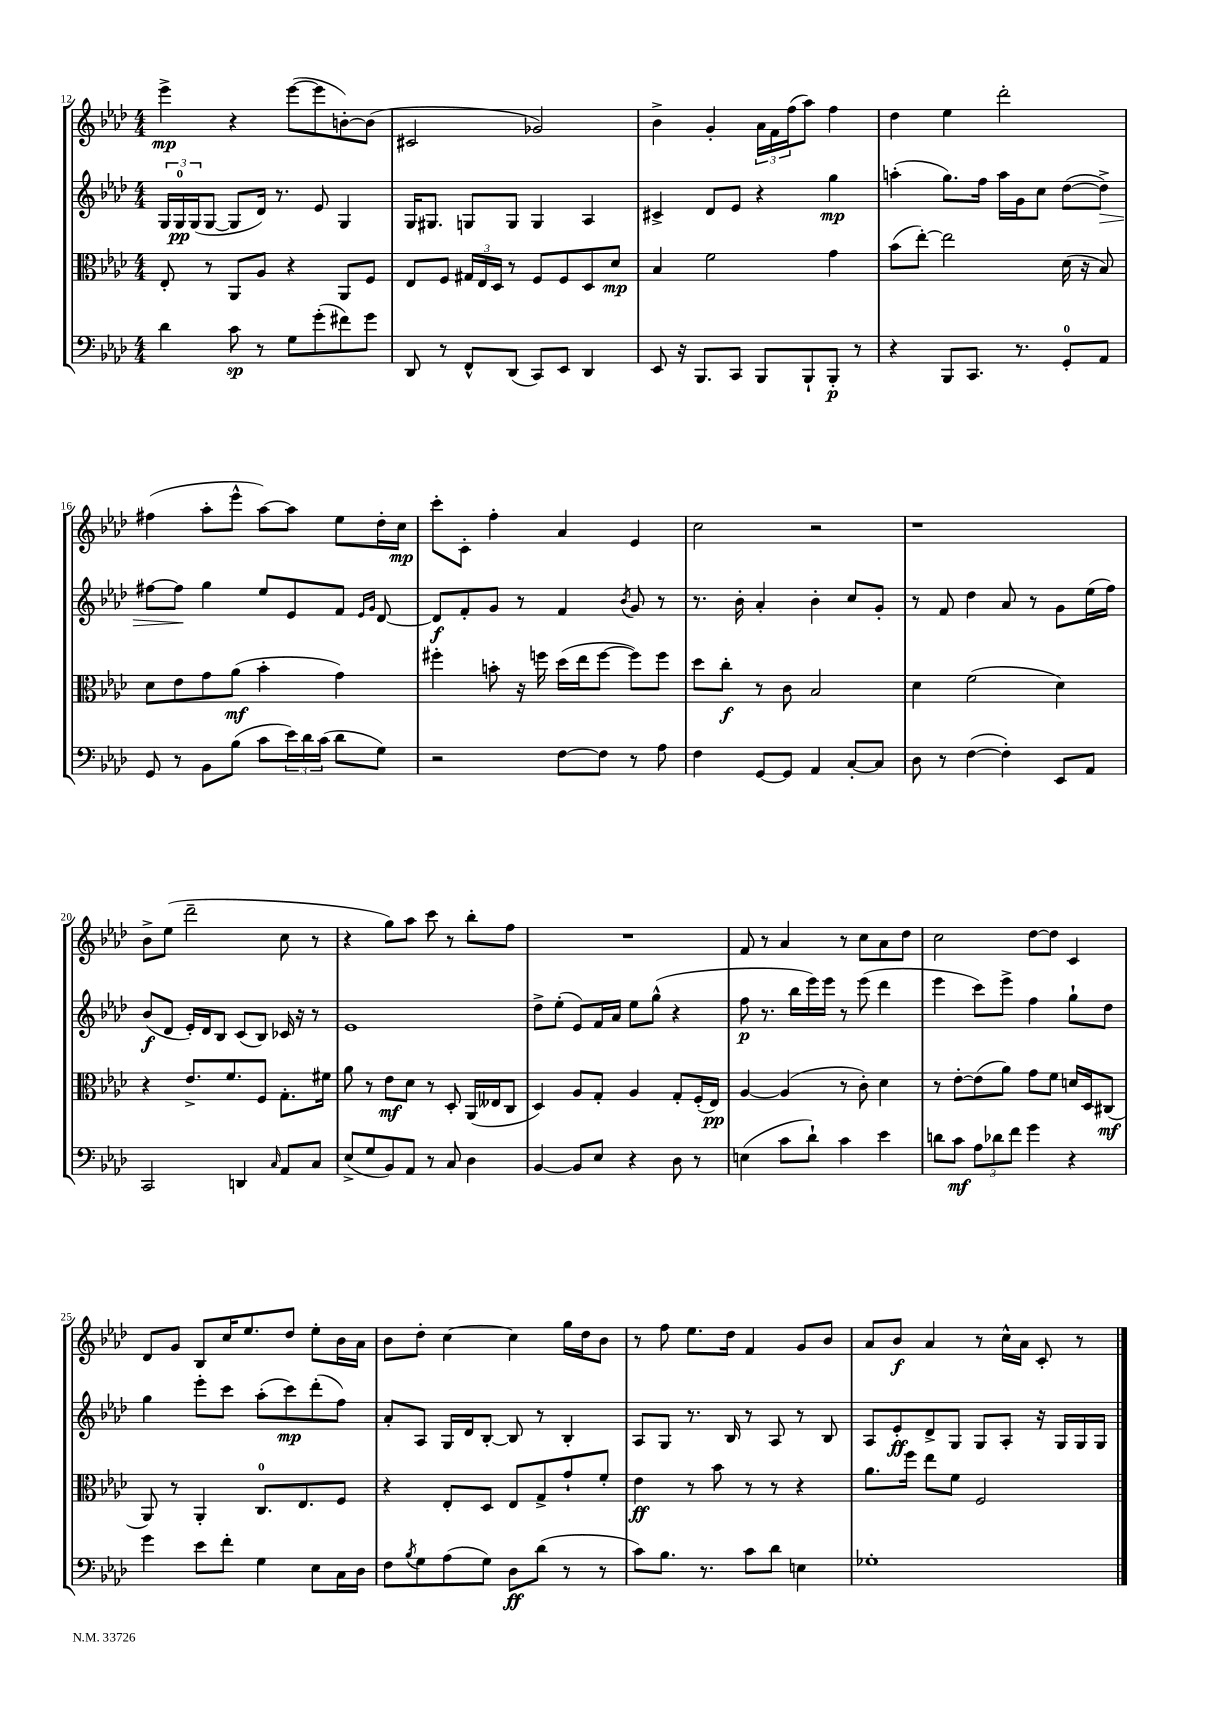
<<
\new StaffGroup <<
\new Staff = "s0" {
    \clef treble \key aes \major \numericTimeSignature \time 4/4
    ees'''4->\mp r4 ees'''8~( ees'''8 b'8~-.) b'8( |
    cis'2 ges'2) |
    bes'4-> g'4-. \tuplet 3/2 { aes'16 f'16 f''16( } aes''8) f''4 |
    des''4 ees''4 des'''2-. |
    fis''4( aes''8-. ees'''8-^ aes''8~) aes''8 ees''8 des''16-. c''16\mp |
    c'''8-. c'8-. f''4-. aes'4 ees'4 |
    c''2 r2 |
    r1 |
    bes'8-> ees''8( des'''2-- c''8 r8 |
    r4 g''8) aes''8 c'''8 r8 bes''8-. f''8 |
    R1 |
    f'8 r8 aes'4 r8 c''8 aes'8 des''8 |
    c''2 des''8~ des''8 c'4 |
    des'8 g'8 bes8 c''16 ees''8. des''8 ees''8-. bes'16 aes'16 |
    bes'8 des''8-. c''4~ c''4 g''16 des''16 bes'8 |
    r8 f''8 ees''8. des''16 f'4 g'8 bes'8 |
    aes'8 bes'8\f aes'4 r8 c''16-^ aes'16 c'8-. r8 \bar "|." |
}
\new Staff = "s1" {
    \clef treble \key aes \major \numericTimeSignature \time 4/4
    \tuplet 3/2 { g16 g16-0\pp g16( } g8~ g8 des'16) r8. ees'8 g4 |
    g16 gis8. g8 g8 g4 aes4 |
    cis'4-> des'8 ees'8 r4 g''4\mp |
    a''4-.( g''8.) f''16 a''16 g'16 c''8 des''8~( des''8->\>) |
    fis''8~ fis''8\! g''4 ees''8 ees'8 f'8 \grace { ees'16 g'16 } des'8~ |
    des'8\f f'8-. g'8 r8 f'4 \acciaccatura { bes'8 } g'8 r8 |
    r8. bes'16-. aes'4-. bes'4-. c''8 g'8-. |
    r8 f'8 des''4 aes'8 r8 g'8 ees''16( f''16) |
    bes'8\f( des'8 ees'16-.) des'16 bes8 c'8( bes8) ces'16 r16 r8 |
    ees'1 |
    des''8-> ees''8-.( ees'8) f'16 aes'16 ees''8 g''8-^( r4 |
    f''8\p r8. bes''16 ees'''16) ees'''16 r8 ees'''8( des'''4 |
    ees'''4 c'''8) ees'''8-> f''4 g''8-! des''8 |
    g''4 ees'''8-. c'''8 aes''8-.( c'''8\mp) des'''8-.( f''8) |
    aes'8-. aes8 g16 des'16 bes8~-. bes8 r8 bes4-. |
    aes8 g8 r8. bes16 r8 aes8 r8 bes8 |
    aes8 ees'8-.\ff des'8-> g8 g8 aes8-. r16 g16 g16 g16 \bar "|." |
}
\new Staff = "s2" {
    \clef alto \key aes \major \numericTimeSignature \time 4/4
    ees8-. r8 aes,8 aes8 r4 aes,8 f8 |
    ees8 f8 \tuplet 3/2 { gis16 ees16 des16 } r8 f8 f8 des8 des'8\mp |
    bes4 f'2 g'4 |
    bes'8( ees''8~-.) ees''2 des'16( r16 bes8) |
    des'8 ees'8 g'8 aes'8\mf( bes'4-. g'4) |
    fis''4-. b'8-. r16 f''16 des''16( ees''16 f''8~ f''8) f''8 |
    des''8 c''8-.\f r8 c'8 bes2 |
    des'4 f'2( des'4) |
    r4 ees'8.-> f'8. f8 g8.-. fis'16 |
    aes'8 r8 ees'8\mf des'8 r8 des8-. aes,16( eeses16 c8 |
    des4) aes8 g8-. aes4 g8-. f16-.( ees16\pp) |
    aes4~ aes4( r8 c'8-.) des'4 |
    r8 ees'8~-. ees'8( aes'8) g'8 f'8 d'16 des16 cis8\mf( |
    aes,8) r8 aes,4-. c8.-0 ees8. f8 |
    r4 ees8-. des8 ees8 g8-> g'8-! f'8-. |
    ees'4\ff r8 bes'8 r8 r8 r4 |
    aes'8. f''16 ees''8 f'8 f2 \bar "|." |
}
\new Staff = "s3" {
    \clef bass \key aes \major \numericTimeSignature \time 4/4
    des'4 c'8\sp r8 g8 g'8-.( fis'8) g'8 |
    des,8 r8 f,8-^ des,8( c,8) ees,8 des,4 |
    ees,8 r16 bes,,8. c,8 bes,,8 bes,,8-! bes,,8-.\p r8 |
    r4 bes,,8 c,8. r8. g,8-0-. aes,8 |
    g,8 r8 bes,8 bes8( c'8 \tuplet 3/2 { ees'16) des'16 c'16( } des'8 g8) |
    r2 f8~ f8 r8 aes8 |
    f4 g,8~ g,8 aes,4 c8~-. c8 |
    des8 r8 f4~( f4-.) ees,8 aes,8 |
    c,2 d,4 \grace { c16 } aes,8 c8 |
    ees8->( g8 bes,8) aes,8 r8 c8 des4 |
    bes,4~ bes,8 ees8 r4 des8 r8 |
    e4( c'8 des'8-!) c'4 ees'4 |
    d'8 c'8\mf \tuplet 3/2 { aes8 des'8 f'8 } g'4 r4 |
    g'4 ees'8 f'8-. g4 ees8 c16 des16 |
    f8 \acciaccatura { bes8 } g8 aes8( g8) des8\ff des'8( r8 r8 |
    c'8) bes8. r8. c'8 des'8 e4 |
    ges1-. \bar "|." |
}
>>
>>
\layout { \context { \Score currentBarNumber = #12 } }
